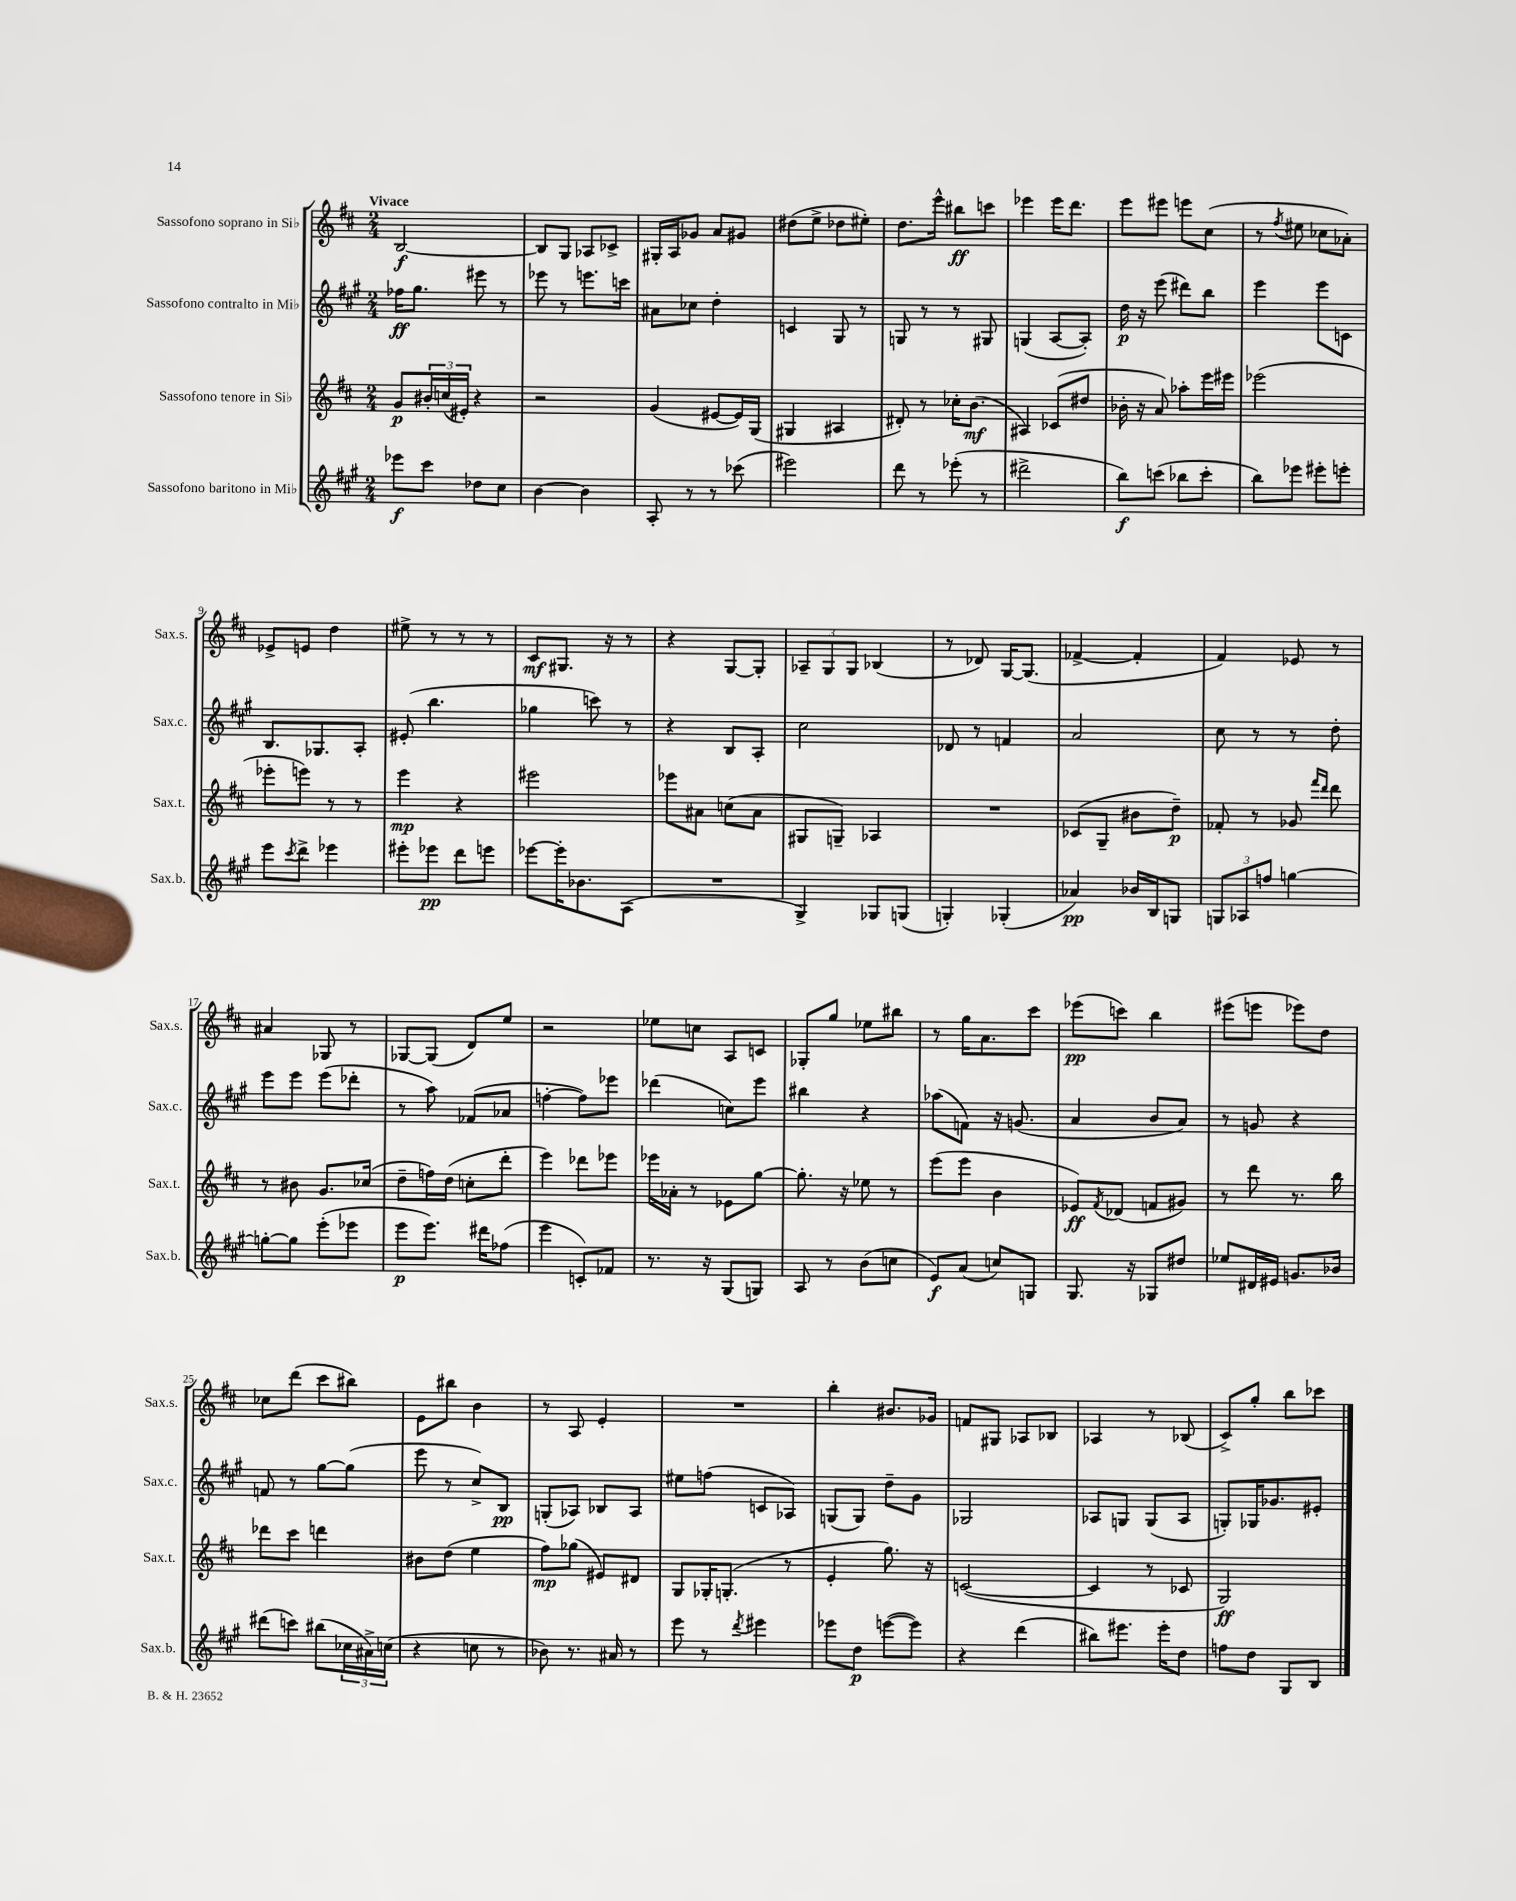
<<
\new StaffGroup <<
\new Staff = "s0" \with { instrumentName = "Sassofono soprano in Sib" shortInstrumentName = "Sax.s." } {
    \clef treble \key d \major \numericTimeSignature \time 2/4 \tempo "Vivace"
    b2~\f |
    b8 g8 aes8 ces'8-> |
    gis16-. a16 ges'8 a'8 gis'8 |
    dis''8( e''8-> des''8 eis''8-.) |
    d''8. e'''16-^ bis''8\ff c'''8 |
    ees'''4 ees'''16 d'''8. |
    e'''8 eis'''8 e'''8 cis''8( |
    r8 \acciaccatura { fis''8 } eis''8 ces''8 aes'8-.) |
    ees'8-> e'8 d''4 |
    eis''8-> r8 r8 r8 |
    cis'8\mf gis8. r16 r8 |
    r4 g8~ g8-. |
    \tuplet 3/2 { aes8-- g8 g8 } bes4( |
    r8 des'8) g16~ g8.( |
    fes'4~-> fes'4-. |
    fis'4) ees'8 r8 |
    ais'4 ges8 r8 |
    ges8~ ges8( d'8) e''8 |
    r2 |
    ees''8 c''8 a8 c'8 |
    ges8-. g''8 ees''8 bis''8 |
    r8 g''16 a'8. cis'''8 |
    ees'''8\pp( c'''8) b''4 |
    eis'''8( e'''8 ees'''8) d''8 |
    ces''8 d'''8( cis'''8 bis''8) |
    e'8 bis''8 b'4 |
    r8 a8 e'4-. |
    R2 |
    b''4-. bis'8. ges'16 |
    f'8 gis8 aes8 bes8 |
    aes4 r8 bes8( |
    cis'8->) g''8-. b''8 ces'''8 \bar "|." |
}
\new Staff = "s1" \with { instrumentName = "Sassofono contralto in Mib" shortInstrumentName = "Sax.c." } {
    \clef treble \key a \major \numericTimeSignature \time 2/4
    fes''16\ff gis''8. eis'''8 r8 |
    ees'''8 r8 e'''8. c'''16 |
    ais'8 ces''8 d''4-. |
    c'4 gis8 r8 |
    g8 r8 r8 gis8 |
    g4( a8~ a8-.) |
    d''16\p r16 e'''8( dis'''8) b''8 |
    e'''4 e'''8 c'8 |
    b8. ges8. a8-. |
    eis'8-.( b''4. |
    ges''4 c'''8) r8 |
    r4 b8 a8-. |
    cis''2 |
    des'8 r8 f'4 |
    a'2 |
    cis''8 r8 r8 d''8-. |
    e'''8 e'''8 e'''8( des'''8-. |
    r8 a''8) fes'8( aes'8 |
    f''4~-. f''8) ees'''8 |
    des'''4( c''8) e'''8 |
    bis''4 r4 |
    aes''8( f'8) r16 g'8.( |
    a'4 b'8 a'8) |
    r8 g'8 r4 |
    f'8 r8 gis''8~ gis''8( |
    e'''8 r8 cis''8->) b8\pp |
    g8-.( aes8) bes8 aes8 |
    eis''8 f''8( c'8 aes8) |
    g8( g8) d''8-- gis'8 |
    ges2 |
    aes8 g8 g8( aes8 |
    g8-.) ges16 ges'8. eis'8-. \bar "|." |
}
\new Staff = "s2" \with { instrumentName = "Sassofono tenore in Sib" shortInstrumentName = "Sax.t." } {
    \clef treble \key d \major \numericTimeSignature \time 2/4
    g'8\p \tuplet 3/2 { bis'16-. c''16( eis'16-.) } r4 |
    r2 |
    g'4( eis'8~ eis'16) g16( |
    gis4 ais4 |
    dis'8-.) r8 ces''16-. b'8.\mf( |
    ais4) ces'8( dis''8 |
    bes'16-. r16 a'8) aes''8-. e'''16 eis'''16 |
    ees'''2( |
    ees'''8-. e'''8) r8 r8 |
    e'''4\mp r4 |
    eis'''2 |
    ees'''8 ais'8 c''8( ais'8 |
    gis8 g8--) aes4 |
    R2 |
    ces'8( g8-- bis'8 d''8--\p) |
    fes'8-. r8 ges'8 \grace { fis'''16 d'''16 } d'''8 |
    r8 bis'8 g'8. ces''16( |
    d''8-- f''16) d''16( c''8-. d'''8-. |
    e'''4) des'''8 ees'''8 |
    ees'''16 aes'16-. r8 ees'8 g''8~ |
    g''8.-. r16 ees''8 r8 |
    e'''8( e'''8 b'4 |
    ees'8\ff) \acciaccatura { fis'8 } des'8( f'8 gis'8) |
    r8 d'''8 r8. b''16 |
    des'''8 cis'''8 d'''4 |
    bis'8 d''8( e''4 |
    fis''8\mp) ges''8( eis'8) dis'8 |
    g8 ges16-. g8.-.( r8 |
    e'4-. g''8.) r16 |
    c'2~( |
    c'4 r8 ces'8 |
    g2\ff) \bar "|." |
}
\new Staff = "s3" \with { instrumentName = "Sassofono baritono in Mib" shortInstrumentName = "Sax.b." } {
    \clef treble \key a \major \numericTimeSignature \time 2/4
    ees'''8\f cis'''8 des''8 cis''8 |
    b'4~ b'4 |
    a8-. r8 r8 ces'''8( |
    eis'''2) |
    d'''8 r8 ees'''8-.( r8 |
    dis'''2-> |
    b''8\f) c'''8( bes''8 c'''8-. |
    b''8) ees'''8 eis'''8-. e'''8-. |
    e'''8 \acciaccatura { cis'''8 } d'''8-> ees'''4 |
    eis'''8-. ees'''8\pp d'''8 e'''8 |
    ees'''8~ ees'''16-. bes'8. a8( |
    R2 |
    gis4->) ges8 g8( |
    g4-.) ges4-.( |
    aes'4\pp) bes'16 b16 g8 |
    \tuplet 3/2 { g8 aes8 f''8 } g''4~ |
    g''8~-. g''8 e'''8-.( ees'''8 |
    e'''8\p e'''8.) dis'''16 fes''8( |
    e'''4 c'8-.) fes'8 |
    r8. r16 gis8( g8) |
    a8 r8 b'8( c''8 |
    e'8\f) a'8( c''8) g8 |
    gis8. r16 ges8 dis''8 |
    ees''8 dis'16 eis'16 g'8. bes'16 |
    dis'''8( c'''8) bis''8( \tuplet 3/2 { ces''16 ais'16->) c''16( } |
    r4 c''8 r8 |
    bes'8) r8. ais'16 r8 |
    e'''8 r8 \acciaccatura { d'''8 } eis'''4 |
    ees'''8 d''8\p e'''8~( e'''8) |
    r4 d'''4( |
    bis''8) eis'''8. eis'''16-. d''8 |
    f''8 d''8 gis8 b8 \bar "|." |
}
>>
>>
